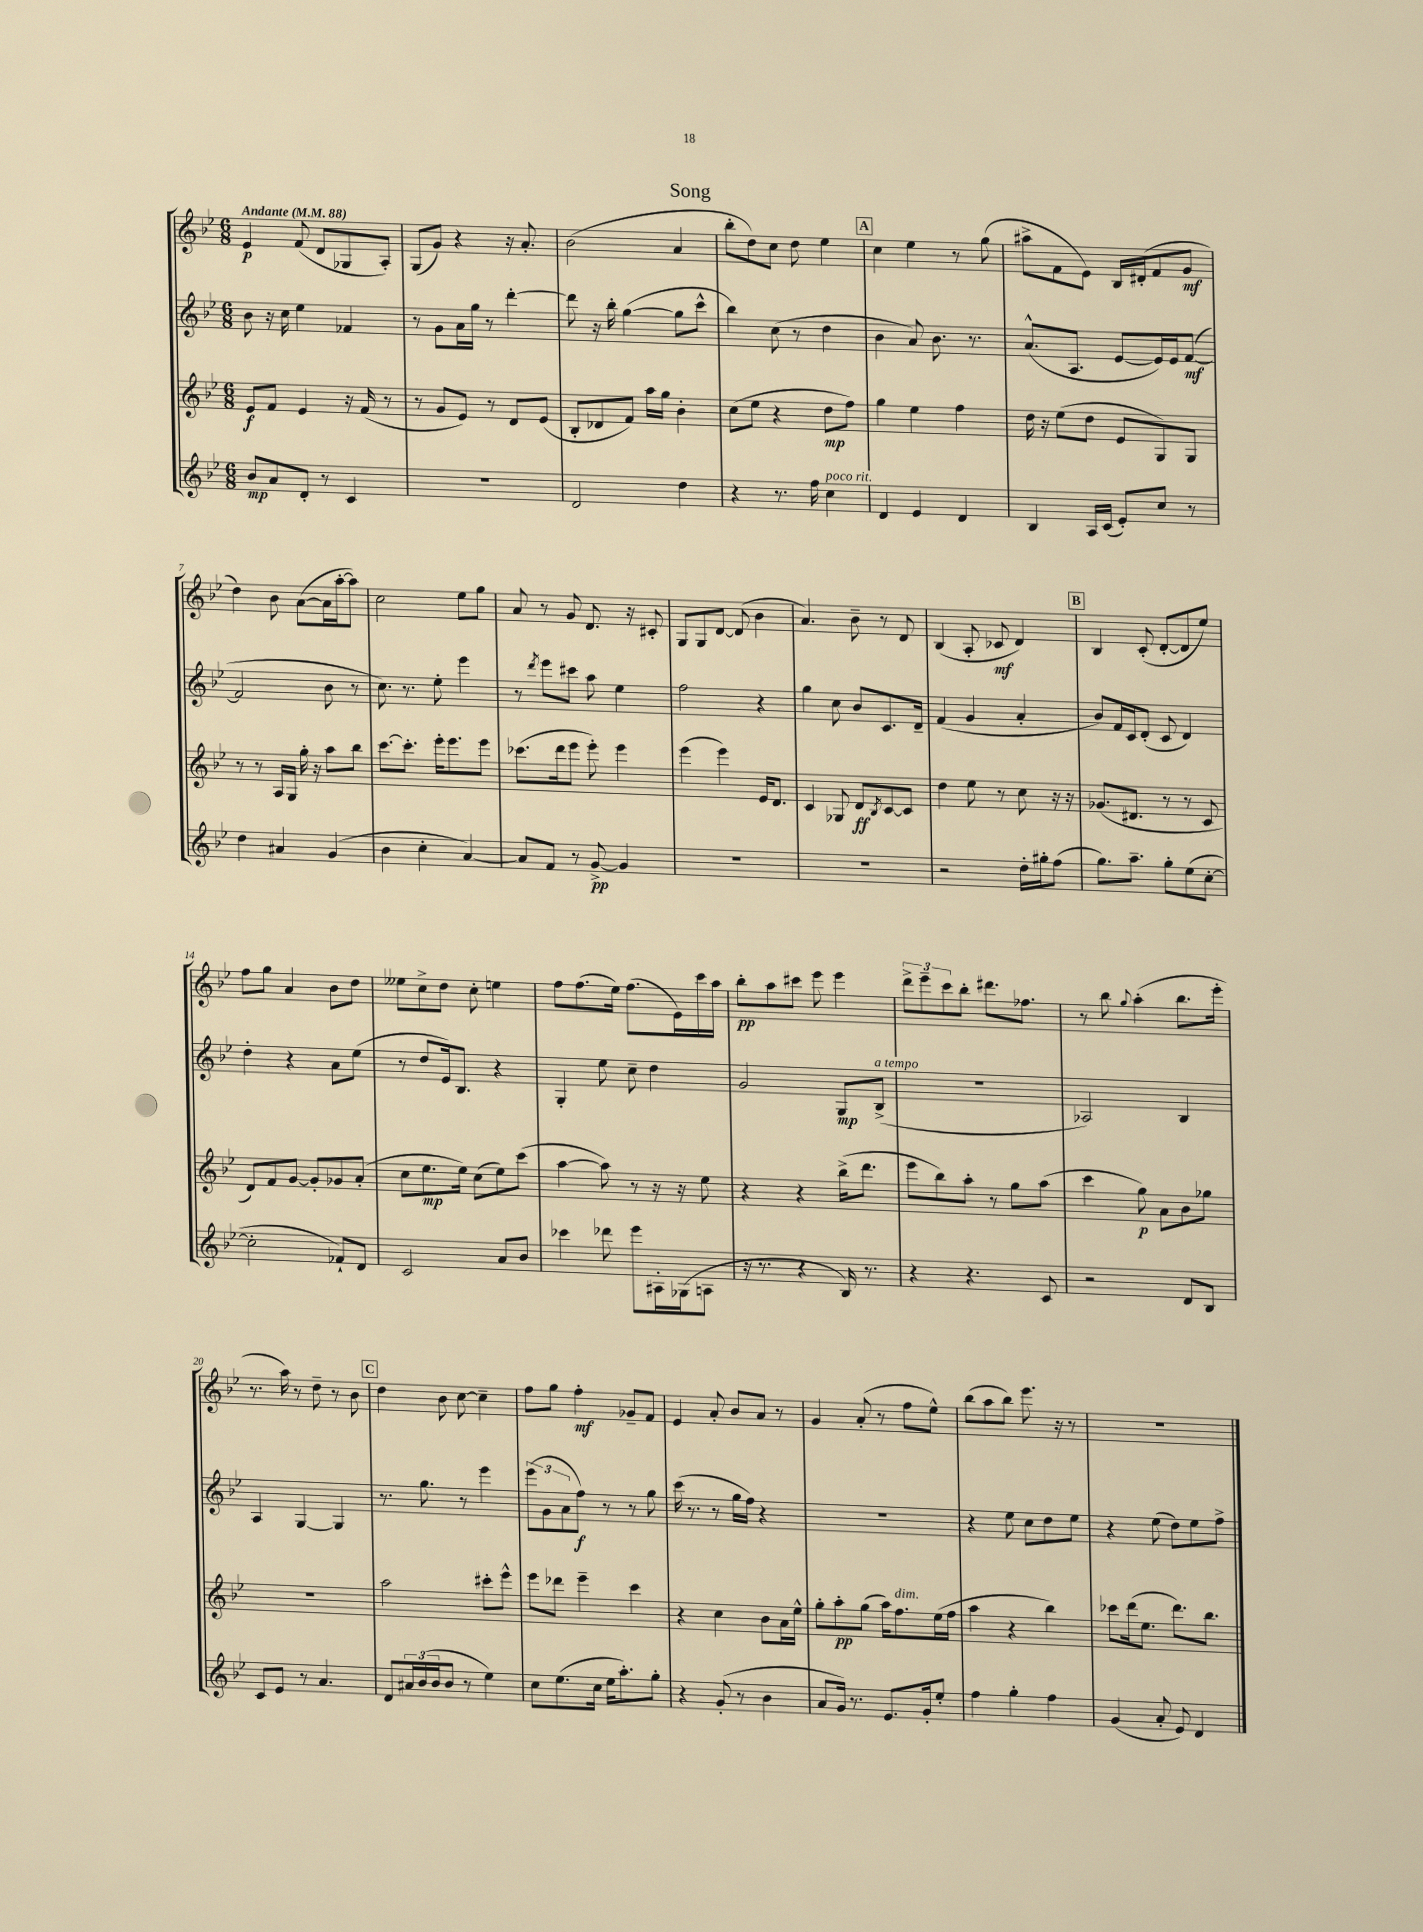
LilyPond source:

\header { title = "Song" }
<<
\new StaffGroup <<
\new Staff = "s0" {
    \clef treble \key bes \major \numericTimeSignature \time 6/8 \tempo "Andante" 4 = 88
    ees'4\p f'8( d'8 ges8 a8-.) |
    g8( g'8) r4 r16 a'8.-. |
    bes'2( a'4 |
    bes''8-. d''8) c''8 d''8 ees''4 |
    \mark \markup { \box "A" } c''4 ees''4 r8 g''8( |
    ais''8-> f'8 ees'8) bes16 dis'16-.( f'8 g'8\mf |
    d''4) bes'8 a'8~( a'16 a''16~-. a''8) |
    c''2 ees''8 g''8 |
    a'8 r8 g'8 d'8. r16 cis'8-. |
    g8 g8 d'8~ d'8( bes'4 |
    a'4.) bes'8-- r8 d'8 |
    bes4( a8-. ces'8\mf d'4) |
    \mark \markup { \box "B" } bes4 c'8-.( d'8~-. d'8 ees''8) |
    f''8 g''8 a'4 bes'8 d''8 |
    eeses''8 c''8-> d''8 c''8-. e''4 |
    f''8 f''8.( ees''16) f''8.( ees'16) c'''16 a''16 |
    bes''8-.\pp a''8 cis'''8 ees'''8 ees'''4 |
    \tuplet 3/2 { d'''8-> ees'''8-- c'''8 } bes''8-. dis'''8. fes''8. |
    r8 bes''8 \appoggiatura { g''8 } a''4-.( bes''8. ees'''16-. |
    r8. a''16) r8 d''8-- r8 bes'8 |
    \mark \markup { \box "C" } d''4 bes'8 c''8~ c''4-- |
    f''8 g''8 f''4-.\mf ges'8-- f'8 |
    ees'4 a'8-. bes'8 a'8 r8 |
    g'4 a'8-.( r8 f''8 ees''8-^) |
    bes''8( a''8 bes''8) ees'''8. r16 r8 |
    R2. \bar "|." |
}
\new Staff = "s1" {
    \clef treble \key bes \major \numericTimeSignature \time 6/8
    bes'8 r16 c''16 ees''4 fes'4 |
    r8 g'8 a'16 g''16 r8 d'''4~-. |
    d'''8 r16 bes''16-. g''4~( g''8 c'''8-^ |
    bes''4) c''8( r8 d''4 |
    \mark \markup { \box "A" } bes'4 a'8) bes'8. r8. |
    a'8.-^( a8. ees'8~ ees'16) ees'16 f'8~\mf( |
    f'2 bes'8 r8 |
    c''8.) r8. ees''8-. ees'''4 |
    r8 \acciaccatura { d'''8 } ees'''8 cis'''8 a''8 ees''4 |
    f''2 r4 |
    g''4 c''8 bes'8 c'8. d'16-- |
    f'4( g'4 a'4-. |
    \mark \markup { \box "B" } bes'8) f'16 c'16 d'8-.( c'8 d'4) |
    d''4-. r4 a'8 ees''8( |
    r8 d''8 ees'16) bes8. r4 |
    g4-. ees''8 c''8-- d''4 |
    g'2 g8\mp bes8->^\markup { \italic "a tempo" }( |
    R2. |
    aes2) bes4 |
    a4 g4~ g4 |
    \mark \markup { \box "C" } r8. g''8. r8 ees'''4 |
    \tuplet 3/2 { ees'''8( g'8 a'8 } f''8\f) r8 r8 g''8 |
    c'''16( r8. r8 g''16 f''16) r4 |
    R2. |
    r4 ees''8 c''8 d''8 ees''8 |
    r4 ees''8( d''8) ees''8 f''8-> \bar "|." |
}
\new Staff = "s2" {
    \clef treble \key bes \major \numericTimeSignature \time 6/8
    ees'8\f f'8 ees'4 r16 f'16( r8 |
    r8 g'8 ees'8) r8 d'8 ees'8( |
    bes8-. des'8 f'8) a''16 g''16 bes'4-. |
    c''8( ees''8 r4 d''8\mp f''8) |
    \mark \markup { \box "A" } g''4 ees''4 f''4 |
    d''16 r16 ees''8( d''8 ees'8 g8) g8 |
    r8 r8 a16 g16 g''16-. r16 a''8 bes''8 |
    c'''8.~ c'''8.-. ees'''16-. ees'''8. ees'''8 |
    ces'''8.( d'''16 ees'''8 ees'''8-.) ees'''4 |
    ees'''4( ees'''4) ees'16 d'8. |
    c'4 ges8 d'8\ff \acciaccatura { bes8 } c'8~ c'8 |
    d''4 ees''8 r8 c''8 r16 r16 |
    \mark \markup { \box "B" } ges'8.( dis'8. r8 r8 c'8 |
    d'8) f'8 g'8~ g'8-. ges'8 a'8-.( |
    c''8 ees''8.\mp ees''16) c''8( ees''8) c'''8( |
    a''4~ a''8) r8 r16 r16 ees''8 |
    r4 r4 bes''16->( d'''8. |
    ees'''8 bes''8) a''8-. r8 g''8 a''8( |
    c'''4 g''8\p) a'8 bes'8 ges''8 |
    R2. |
    \mark \markup { \box "C" } a''2 cis'''8-. ees'''8-^ |
    ees'''8 des'''8 ees'''4-- c'''4 |
    r4 c''4 bes'8 a'16 ees''16-^ |
    g''8-. a''8-.\pp g''8( a''16) f''8.^\markup { \italic "dim." } ees''16( f''16 |
    a''4 r4 bes''4) |
    ces'''8 d'''16( ees''8. d'''8.) bes''8. \bar "|." |
}
\new Staff = "s3" {
    \clef treble \key bes \major \numericTimeSignature \time 6/8
    bes'8\mp a'8 d'8-. r8 c'4 |
    R2. |
    d'2 d''4 |
    r4 r8. f''16 c''4^\markup { \italic "poco rit." } |
    \mark \markup { \box "A" } d'4 ees'4 d'4 |
    bes4 a16 c'16( ees'8-.) c''8 r8 |
    d''4 ais'4 g'4( |
    bes'4 c''4-. a'4~) |
    a'8 f'8 r8 g'8~->\pp g'4 |
    R2. |
    R2. |
    r2 d''16-. gis''16-. f''8( |
    \mark \markup { \box "B" } g''8.) a''8.-- g''8-. ees''8( c''8~-. |
    c''2-. fes'8-!) d'8 |
    c'2 a'8 bes'8 |
    ces'''4 des'''8 ees'''8 ais16-. ges16( a8 |
    r16 r8. r4 bes16) r8. |
    r4 r4. c'8 |
    r2 d'8 bes8 |
    c'8 ees'8 r8 a'4. |
    \mark \markup { \box "C" } d'8 \tuplet 3/2 { ais'16 bes'16( bes'16 } bes'8 r8 ees''4) |
    c''8 ees''8.( c''16 ees''16 a''8.-.) g''8-. |
    r4 g'8-.( r8 bes'4 |
    a'8 g'16) r8. ees'8. g'16-. ees''8-. |
    f''4 g''4-. f''4 |
    g'4( a'8-. ees'8) d'4 \bar "|." |
}
>>
>>
